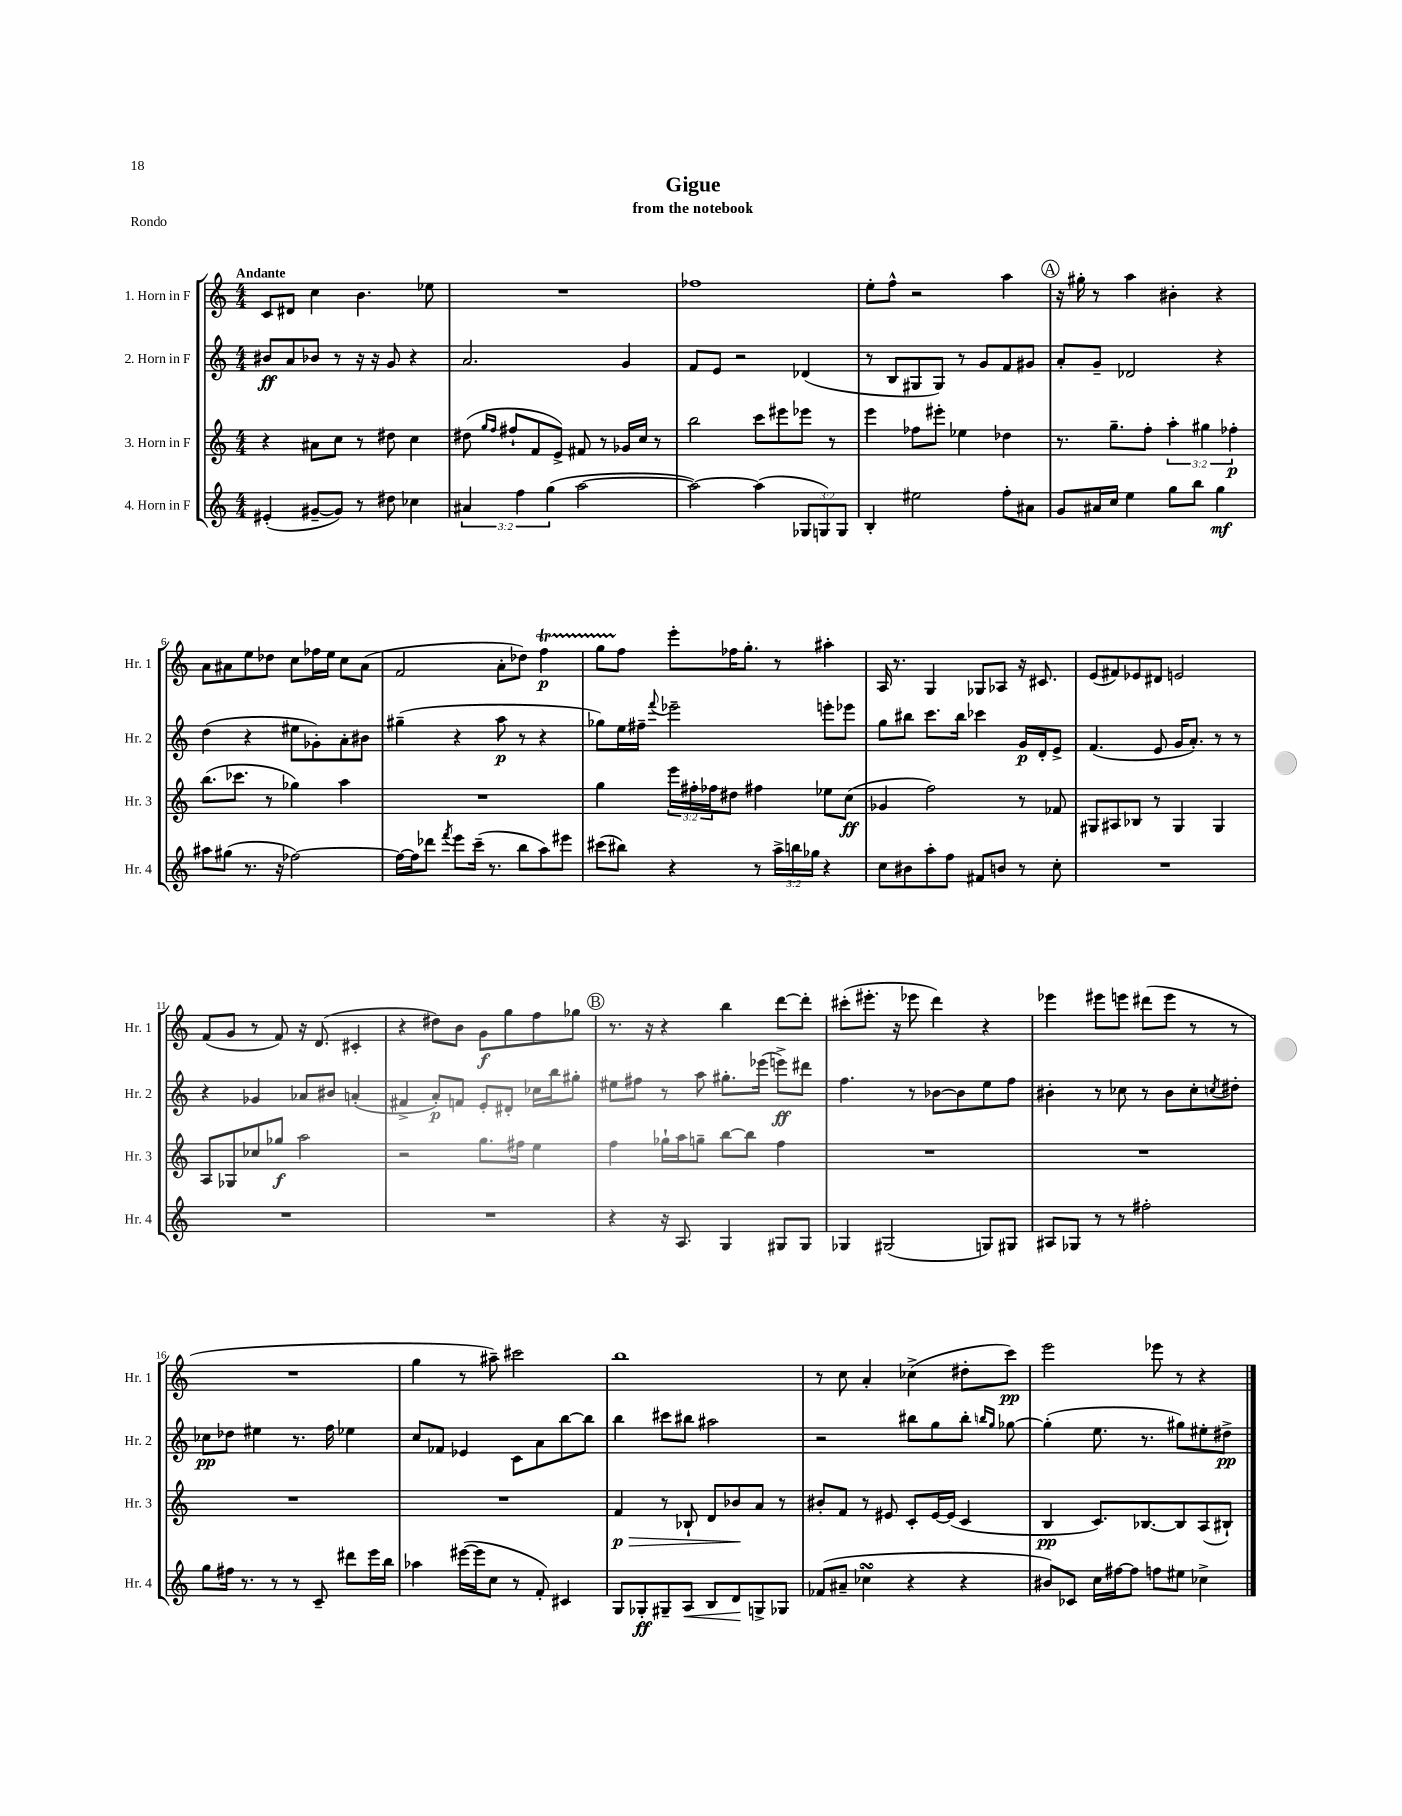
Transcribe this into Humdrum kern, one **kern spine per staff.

**kern	**kern	**kern	**kern
*staff4	*staff3	*staff2	*staff1
*clefG2	*clefG2	*clefG2	*clefG2
*k[]	*k[]	*k[]	*k[]
*M4/4	*M4/4	*M4/4	*M4/4
(4e#'	4r	8b#	8c
.	.	8a	8d#
[8g#~	8a#	8b-	4cc
8g#])	8cc	8r	.
8r	8r	16r	4.b
.	.	16r	.
8dd#	8dd#	8g	.
4cc-	4cc	4r	.
.	.	.	8ee-
=	=	=	=
6a#	(8dd#	2.a	1r
.	16qqgg	.	.
.	16qqff	.	.
.	8ff#`	.	.
6ff	.	.	.
.	8f	.	.
(6gg	.	.	.
.	8e^)	.	.
[2aa	8f#	.	.
.	8r	.	.
.	16g-	4g	.
.	16cc	.	.
.	8r	.	.
=	=	=	=
2aa_)	2bb	8f	1ff-
.	.	8e	.
.	.	2r	.
(4aa]	8ccc	.	.
.	8eee#	.	.
12G-	8eee-	(4d-	.
12G)	.	.	.
.	8r	.	.
12G	.	.	.
=	=	=	=
4B'	4eee	8r	8ee'
.	.	8B	8ff^^
2ee#	8ff-	8G#	2r
.	8eee#'	8G#)	.
.	4ee-	8r	.
.	.	8g	.
8ff'	4dd-	8f	4aa
8a#	.	8g#	.
=	=	=	=
8g	8.r	8a'	16r
.	.	.	16gg#'
16a#	.	8g~	8r
16cc	8.gg~	.	.
4ee	.	2d-	4aa
.	8ff'	.	.
8gg	6aa'	.	4b#'
8bb	.	.	.
.	6gg#	.	.
4gg	.	4r	4r
.	6ff-'	.	.
=	=	=	=
8aa#	(8.bb	(4dd	8a
(8gg#	.	.	8a#
.	8.ccc-	.	.
8.r	.	4r	8ee
.	8r	.	8dd-
16r	.	.	.
[2ff-)	4gg-)	8ee#	8cc
.	.	8g-')	16ff-
.	.	.	16ee
.	4aa	8a'	8cc
.	.	8b#	(8a#
=	=	=	=
16ff-_	1r	(4gg#~	2f
16ff-]	.	.	.
8ddd-	.	.	.
8qfff	.	.	.
8eee	.	4r	.
(16ccc~	.	.	.
8.r	.	.	.
.	.	8aa	8a'
8bb	.	8r	8dd-)
8aa)	.	4r	4ff
8eee#	.	.	.
=	=	=	=
(8ccc#	4gg	8gg-)	8gg
8bb#)	.	16ee	8ff
.	.	16ff#~	.
.	.	8qqfff	.
4r	24eee	2eee-~	8eee'
.	24ff#'	.	.
.	24ff-	.	.
.	8dd#	.	16ff-
.	.	.	8.gg'
8r	4ff#	.	.
24aa^	.	.	8r
24bb	.	.	.
24gg-	.	.	.
4r	8ee-	8eee'	4aa#'
.	(8cc	8eee-	.
=	=	=	=
8cc	4g-	8gg	16A
.	.	.	8.r
8b#	.	8bb#	.
8aa'	2ff)	8.ccc	4G
8ff	.	.	.
.	.	16bb#	.
8f#	.	4ccc-	8G-
8b	.	.	8A-
8r	8r	16g	16r
.	.	16d'	8.c#
8cc'	8f-	8e^	.
=	=	=	=
1r	8G#	(4.f	(8e
.	8A#	.	8f#)
.	8B-	.	8e-
.	8r	8e	8d#
.	4G#	16g	2e
.	.	8.a')	.
.	4G#	8r	.
.	.	8r	.
=	=	=	=
1r	8A	4r	(8f
.	8G-	.	8g
.	8cc-	4g-	8r
.	8gg-	.	8f)
.	2aa	8a-	16r
.	.	.	(8.d
.	.	8b#	.
.	.	(4a'	4c#'
=	=	=	=
1r	2r	4f#^	4r
.	.	8a')	8dd#)
.	.	8f	8b
.	8.gg	8e'	8g
.	.	8d#'	8gg
.	16ff#	.	.
.	4ee	16cc-	8ff
.	.	16bb	.
.	.	8gg#'	8gg-
=	=	=	=
4r	4ff	8ee#	8.r
.	.	8ff#	.
.	.	.	16r
16r	16gg-`	8r	4r
8.A	16aa	.	.
.	8gg~	8aa	.
4G	[8bb	8.gg#'	4bb
.	8bb]	.	.
.	.	(16eee-	.
8G#	4ff	8eee^)	[8ddd
8G#	.	8ddd#	8ddd']
=	=	=	=
4G-	1r	4.ff	(8ccc#'
.	.	.	8.eee#'
(2G#	.	.	.
.	.	.	16r
.	.	8r	8eee-
.	.	[8b-	4ddd)
.	.	8b-]	.
8G)	.	8ee	4r
8G#	.	8ff	.
=	=	=	=
8A#	1r	4b#'	4eee-
8G-	.	.	.
8r	.	8r	8eee#
8r	.	8cc-	8eee
2ff#'	.	8r	(8ddd#
.	.	8b#	8eee
.	.	8cc-'	8r
.	.	8qcc	.
.	.	8dd#'	8r
=	=	=	=
8gg	1r	8cc-	1r
16ff#	.	8dd-	.
8.r	.	.	.
.	.	4ee#	.
8r	.	.	.
8r	.	8.r	.
8c~	.	.	.
.	.	16ff	.
8ddd#	.	4ee-	.
16eee	.	.	.
16bb	.	.	.
=	=	=	=
4aa-	1r	8cc	4gg
.	.	8f-	.
([16eee#	.	4e-	8r
16eee#]	.	.	.
8cc	.	.	8aa#~)
8r	.	8c	2ccc#
8f')	.	8a	.
4c#	.	[8bb	.
.	.	8bb]	.
=	=	=	=
8G	4f	4bb	1bb
8G-'	.	.	.
8G#~	8r	8ccc#	.
8A	8B-`	8bb#	.
8B	8d	2aa#	.
8d	8b-	.	.
8G^	8a	.	.
8G-	8r	.	.
=	=	=	=
(8f-	8b#'	2r	8r
8a#~	8f	.	8cc
4cc-	8r	.	4a'
.	8e#	.	.
4r	8c'	8bb#	(4cc-^
.	[16e#	8gg	.
.	(16e#]	.	.
4r	4c	8bb#'	8dd#'
.	.	16qqbb	.
.	.	16qqgg	.
.	.	[8gg-	8ccc)
=	=	=	=
8b#)	4B	(4gg-']	2eee
8c-	.	.	.
16cc	8.c)	8.ee	.
[16ff#	.	.	.
8ff#]	.	.	.
.	[8.B-	8.r	.
8ff	.	.	8eee-
8ee#	8B-]	8gg#)	8r
4cc-^	(8A	8ee#'	4r
.	8B#`)	8dd#^	.
==	==	==	==
*-	*-	*-	*-
